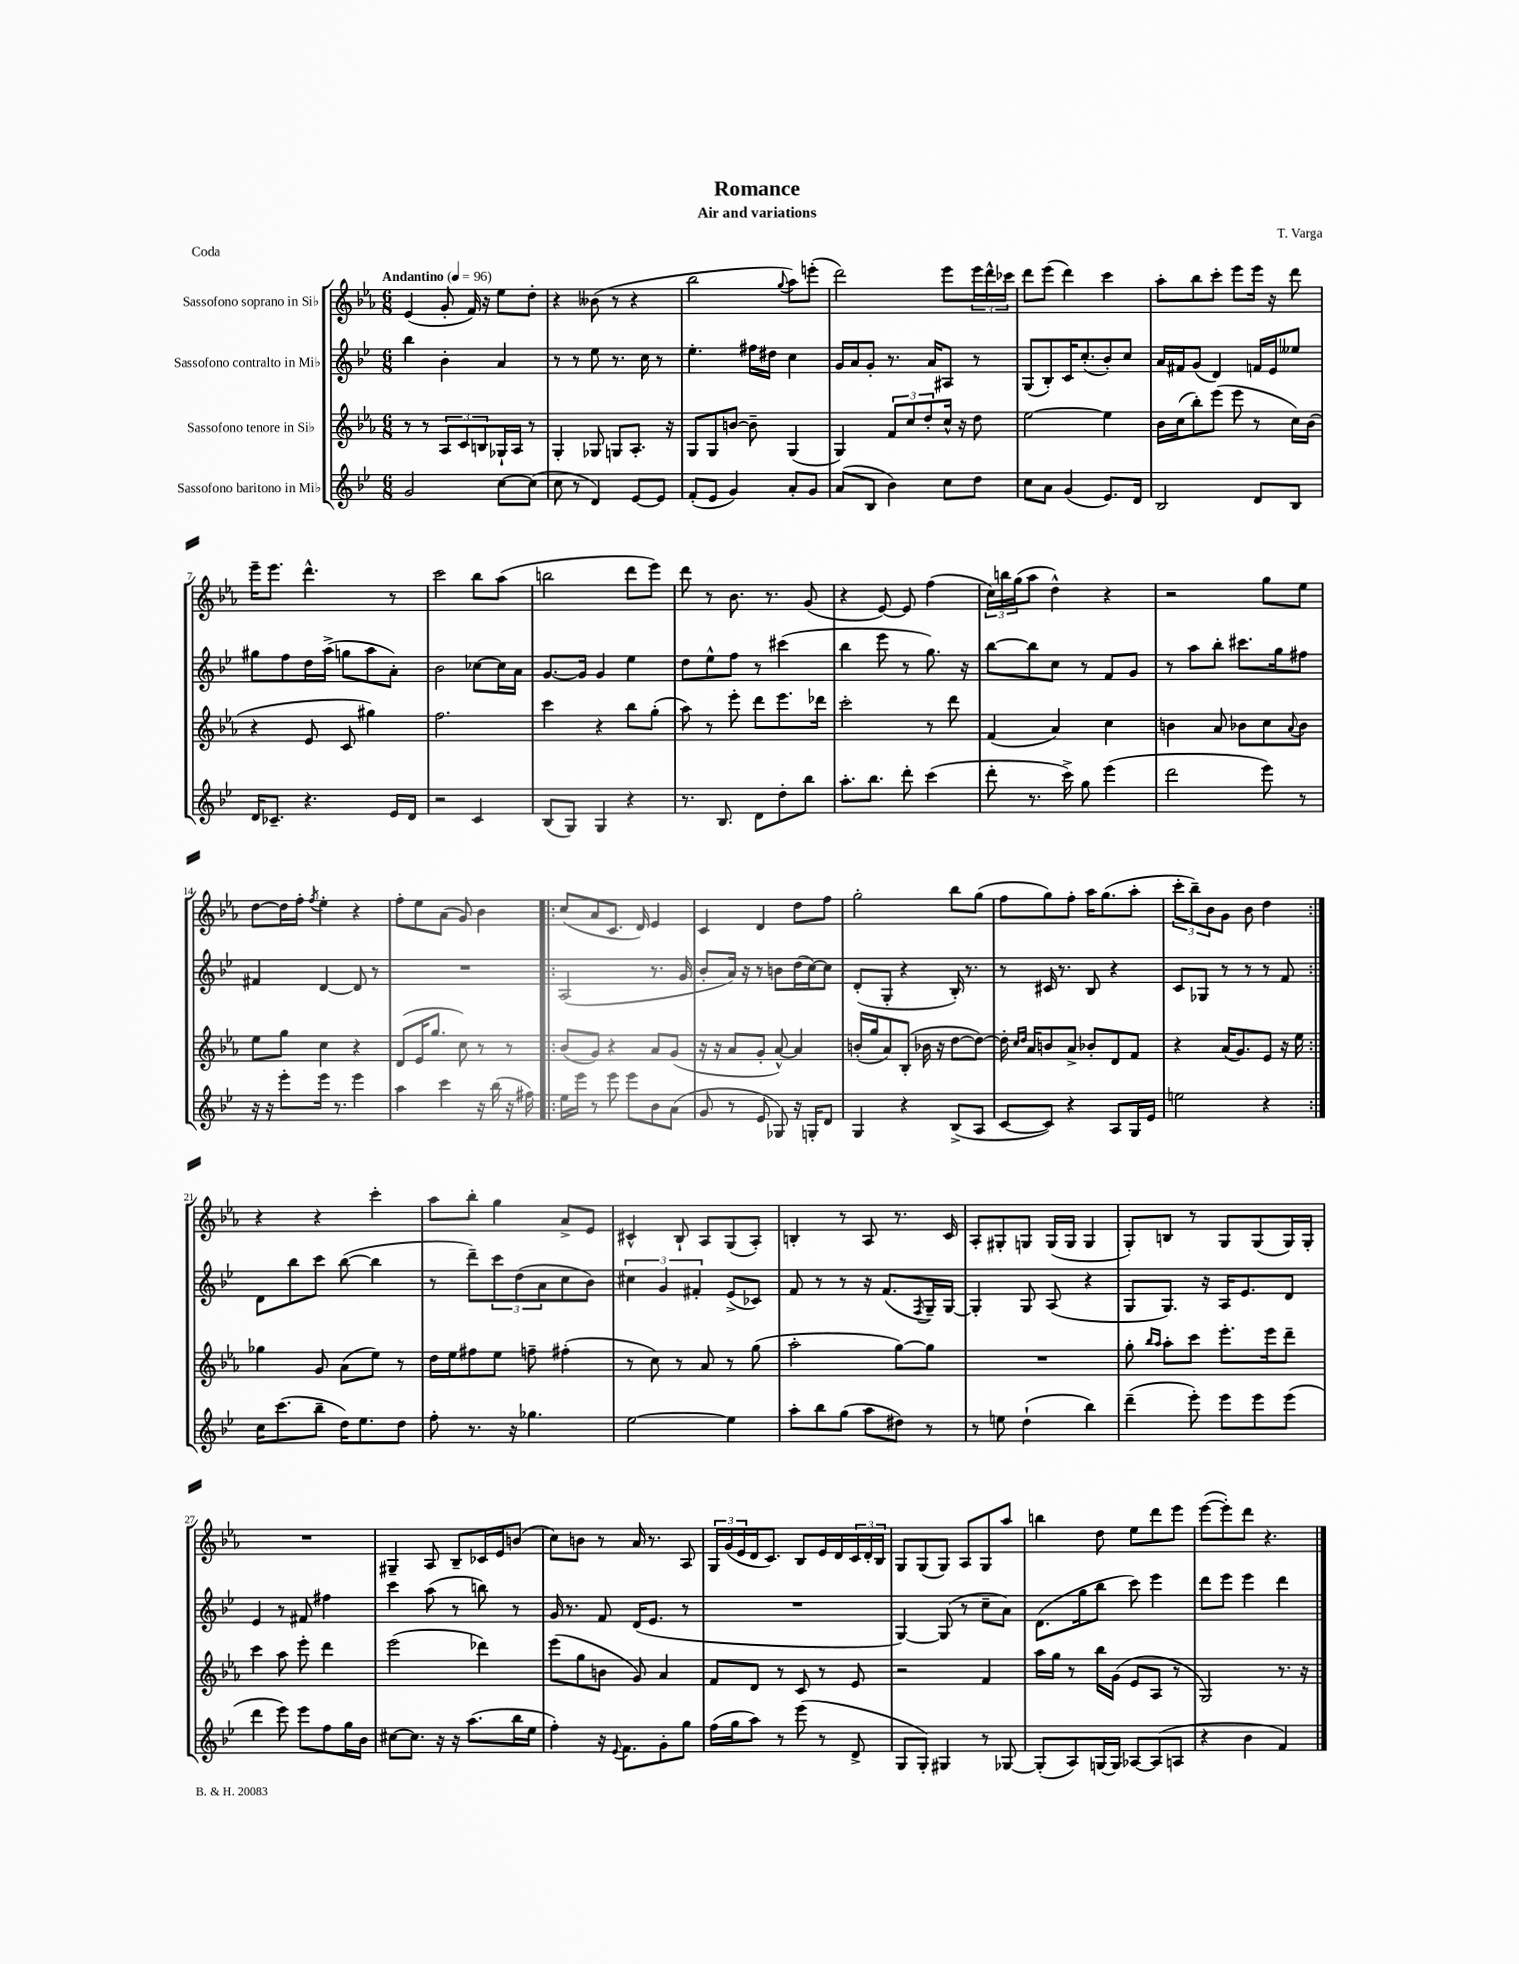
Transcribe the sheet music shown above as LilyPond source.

\header { title = "Romance" composer = "T. Varga" subtitle = "Air and variations" piece = "Coda" }
<<
\new StaffGroup <<
\new Staff = "s0" \with { instrumentName = "Sassofono soprano in Sib" } {
    \clef treble \key ees \major \numericTimeSignature \time 6/8 \tempo "Andantino" 4 = 96
    ees'4( g'8-. f'16) r16 ees''8 d''8-. |
    r4 beses'8( r8 r4 |
    bes''2 \appoggiatura { g''8 } aes''8) e'''8-.( |
    d'''2) ees'''8 \tuplet 3/2 { ees'''16 d'''16-^ ces'''16 } |
    d'''8 ees'''8( d'''4) c'''4 |
    aes''8-. bes''8 c'''8-. ees'''8 ees'''16 r16 d'''8 |
    ees'''16-- ees'''8. d'''4.-^ r8 |
    c'''2 bes''8 aes''8( |
    b''2 d'''8 ees'''8) |
    d'''8 r8 bes'8. r8. g'8( |
    r4 ees'8~) ees'8 f''4( |
    \tuplet 3/2 { c''16) b''16 g''16( } aes''8 d''4-^) r4 |
    r2 g''8 ees''8 |
    d''8~ d''16 f''16-. \acciaccatura { f''8 } ees''4-. r4 |
    f''8-. ees''8 aes'8( g'8) bes'4 |
    \repeat volta 2 { c''8( aes'8 c'8. d'16) ees'4 |
    c'4 d'4 d''8 f''8 |
    g''2-. bes''8 g''8( |
    f''8 g''8) f''8-. aes''16 g''8.( aes''8-. |
    \tuplet 3/2 { c'''8-. bes''8--) bes'8 } g'8 bes'8 d''4 | }
    r4 r4 c'''4-. |
    aes''8 bes''8-. g''4 aes'8-> ees'8 |
    cis'4-^ bes8-! aes8 g8( aes8-.) |
    b4-. r8 aes8 r8. c'16 |
    aes8-. gis8-. g8 g16( g16 g4 |
    g8-.) b8 r8 g8 g8( g16) g16-. |
    R2. |
    gis4-- aes8 bes8-- ces'16 ees'16 b'8( |
    c''8) b'8 r8 aes'16 r8. aes8 |
    \tuplet 3/2 { g16 g'16( ees'16 } d'16 c'8.) bes8 ees'16 d'16 \tuplet 3/2 { c'16 d'16-. bes16 } |
    g8 g8( g8) aes8 g8 aes''8 |
    b''4 d''8 ees''8 d'''8 ees'''8 |
    ees'''8~( ees'''8-.) d'''8 r4. \bar "|." |
}
\new Staff = "s1" \with { instrumentName = "Sassofono contralto in Mib" } {
    \clef treble \key bes \major \numericTimeSignature \time 6/8
    bes''4 bes'4-. a'4 |
    r8 r8 ees''8 r8. c''16 r8 |
    ees''4.-. fis''16 dis''16 c''4 |
    g'16 a'16 g'8-. r8. a'16 ais8 r8 |
    g8( bes8-.) c'16 c''8.-.( bes'8-.) c''8 |
    a'16 fis'16 g'8( d'4) f'16 ees'16 eeses''8 |
    gis''8 f''8 d''16 a''16->( g''8 a''8 a'8-.) |
    bes'2 ces''8~ ces''16 a'16 |
    g'8.~ g'16 g'4 ees''4 |
    d''8 ees''8-^ f''8 r8 cis'''4( |
    bes''4 ees'''8 r8 g''8.) r16 |
    bes''8~ bes''8 c''8 r8 f'8 g'8 |
    r8 a''8 bes''8-. cis'''8. g''16 fis''8 |
    fis'4 d'4~ d'8 r8 |
    R2. |
    \repeat volta 2 { a2( r8. g'16 |
    bes'8-. a'16) r16 r8 b'8 d''16( c''16~) c''8 |
    d'8-.( g8-. r4 bes16-.) r8. |
    r8 cis'16 r8. bes8 r4 |
    c'8 ges8 r8 r8 r8 f'8 | }
    d'8 bes''8 c'''8 bes''8~( bes''4 |
    r8 d'''8--) \tuplet 3/2 { c'''8 d''8( a'8 } c''8 bes'8) |
    \tuplet 3/2 { cis''4 g'4 fis'4-. } ees'8->( ces'8) |
    f'8 r8 r8 r16 f'8.( \acciaccatura { f8 } g16--) g16~ |
    g4-. g8 a8( r4 |
    g8 g8.) r16 a16 ees'8. d'8 |
    ees'4 r8 fis'8 fis''4 |
    c'''4 a''8( r8 b''8) r8 |
    g'16 r8. f'8 d'16( ees'8. r8 |
    R2. |
    g4~) g8( r8 c''8-- a'8) |
    d'8.( g''16 bes''8 c'''8) ees'''4 |
    d'''8 ees'''8 ees'''4 d'''4 \bar "|." |
}
\new Staff = "s2" \with { instrumentName = "Sassofono tenore in Sib" } {
    \clef treble \key ees \major \numericTimeSignature \time 6/8
    r8 r8 \tuplet 3/2 { aes8 c'8 b8 } ges16-! aes16 r8 |
    g4-. ges8 g8 aes8.-. r16 |
    g8 g8 b'8~ b'8-- g4( |
    g4) \tuplet 3/2 { f'8 c''8 d''8-. } c''16-^ r16 d''8 |
    ees''2~ ees''4 |
    bes'16 c''16( bes''8-.) ees'''8( ees'''8 r8 c''16) bes'16( |
    r4 ees'8 c'8 gis''4) |
    f''2. |
    c'''4 r4 bes''8 g''8-.( |
    aes''8) r8 ees'''8-. d'''8 ees'''8. des'''16 |
    c'''2-. r8 d'''8 |
    f'4( aes'4) c''4 |
    b'4 aes'8 bes'8 c''8 \appoggiatura { aes'8 } bes'8 |
    ees''8 g''8 c''4 r4 |
    d'8( ees'16 g''8. c''8) r8 r8 |
    \repeat volta 2 { bes'8( g'8) r4 aes'8 g'8( |
    r16 r16 aes'8 g'8-. aes'8~-^) aes'4 |
    b'16-.( g''16 aes'8) bes8-.( bes'16 r16 d''8~ d''8~) |
    d''16-. \grace { c''16 d''16 } aes'16 b'8 aes'8-> bes'8-. d'8 f'8 |
    r4 aes'16( g'8.) ees'8 r16 ees''16 | }
    ges''4 g'8 aes'8( ees''8) r8 |
    d''16 ees''16 fis''8 ees''8 f''8-- fis''4-.( |
    r8 c''8) r8 aes'8 r8 g''8( |
    aes''2-. g''8~) g''8 |
    R2. |
    g''8-. \grace { bes''16 aes''16 } aes''8-. c'''8 ees'''8.-. ees'''16 d'''8-- |
    c'''4 aes''8 ees'''8-. d'''4 |
    ees'''2( des'''4) |
    ees'''8( g''8 b'8 g'8) aes'4 |
    f'8 d'8 r8 c'8 r8 ees'8 |
    r2 f'4 |
    aes''16 g''16 r8 bes''16 g'16( ees'8 aes8 r8 |
    g2) r8. r16 \bar "|." |
}
\new Staff = "s3" \with { instrumentName = "Sassofono baritono in Mib" } {
    \clef treble \key bes \major \numericTimeSignature \time 6/8
    g'2 c''8~ c''8( |
    c''8 r8 d'4) ees'8~ ees'8 |
    f'8-.( ees'8 g'4) a'8-. g'8 |
    a'8( bes8 bes'4) c''8 d''8 |
    c''8 a'8 g'4( ees'8.) d'16 |
    bes2 d'8 bes8 |
    d'16 ces'8.-- r4. ees'16 d'16 |
    r2 c'4 |
    bes8( g8) g4 r4 |
    r8. bes8. d'8 d''8-. bes''8 |
    a''8.-. bes''8. d'''8-. c'''4( |
    d'''8-. r8. c'''16->) g''8 ees'''4( |
    d'''2 ees'''8) r8 |
    r16 r16 ees'''8-. ees'''16 r8. ees'''4 |
    a''4 c'''4 r16 bes''16( r16 fis''16) |
    \repeat volta 2 { ees''16 ees'''16 r8 ees'''8 ees'''8 bes'8 a'8( |
    g'8 r8 ees'8 ges8) r16 g16-. d'8 |
    g4 r4 bes8->( a8 |
    c'8~ c'8) r4 a8 g16 ees'16 |
    e''2 r4 | }
    c''16 c'''8.( bes''8-- d''16) ees''8. d''8 |
    f''8-. r8. r16 ges''4. |
    ees''2~ ees''4 |
    a''8-. bes''8 g''8( a''8 dis''8) r8 |
    r8 e''8 d''4-!( bes''4) |
    d'''4--( ees'''8-.) ees'''8 ees'''8 ees'''8( |
    d'''4 ees'''8) ees'''8 f''8 g''16 bes'16 |
    cis''8~ cis''8. r16 r16 a''8.( bes''16 ees''16 |
    f''4-.) r16 \appoggiatura { ees'8 } f'8. g'8-. g''8 |
    f''16( g''16 a''8) r8 ees'''8( r8 d'8-> |
    g8 g8-.) gis4 r8 ges8~ |
    ges8-.( a8) g16~ g16 aes8~ aes8( a8 |
    r4 bes'4 f'4) \bar "|." |
}
>>
>>
